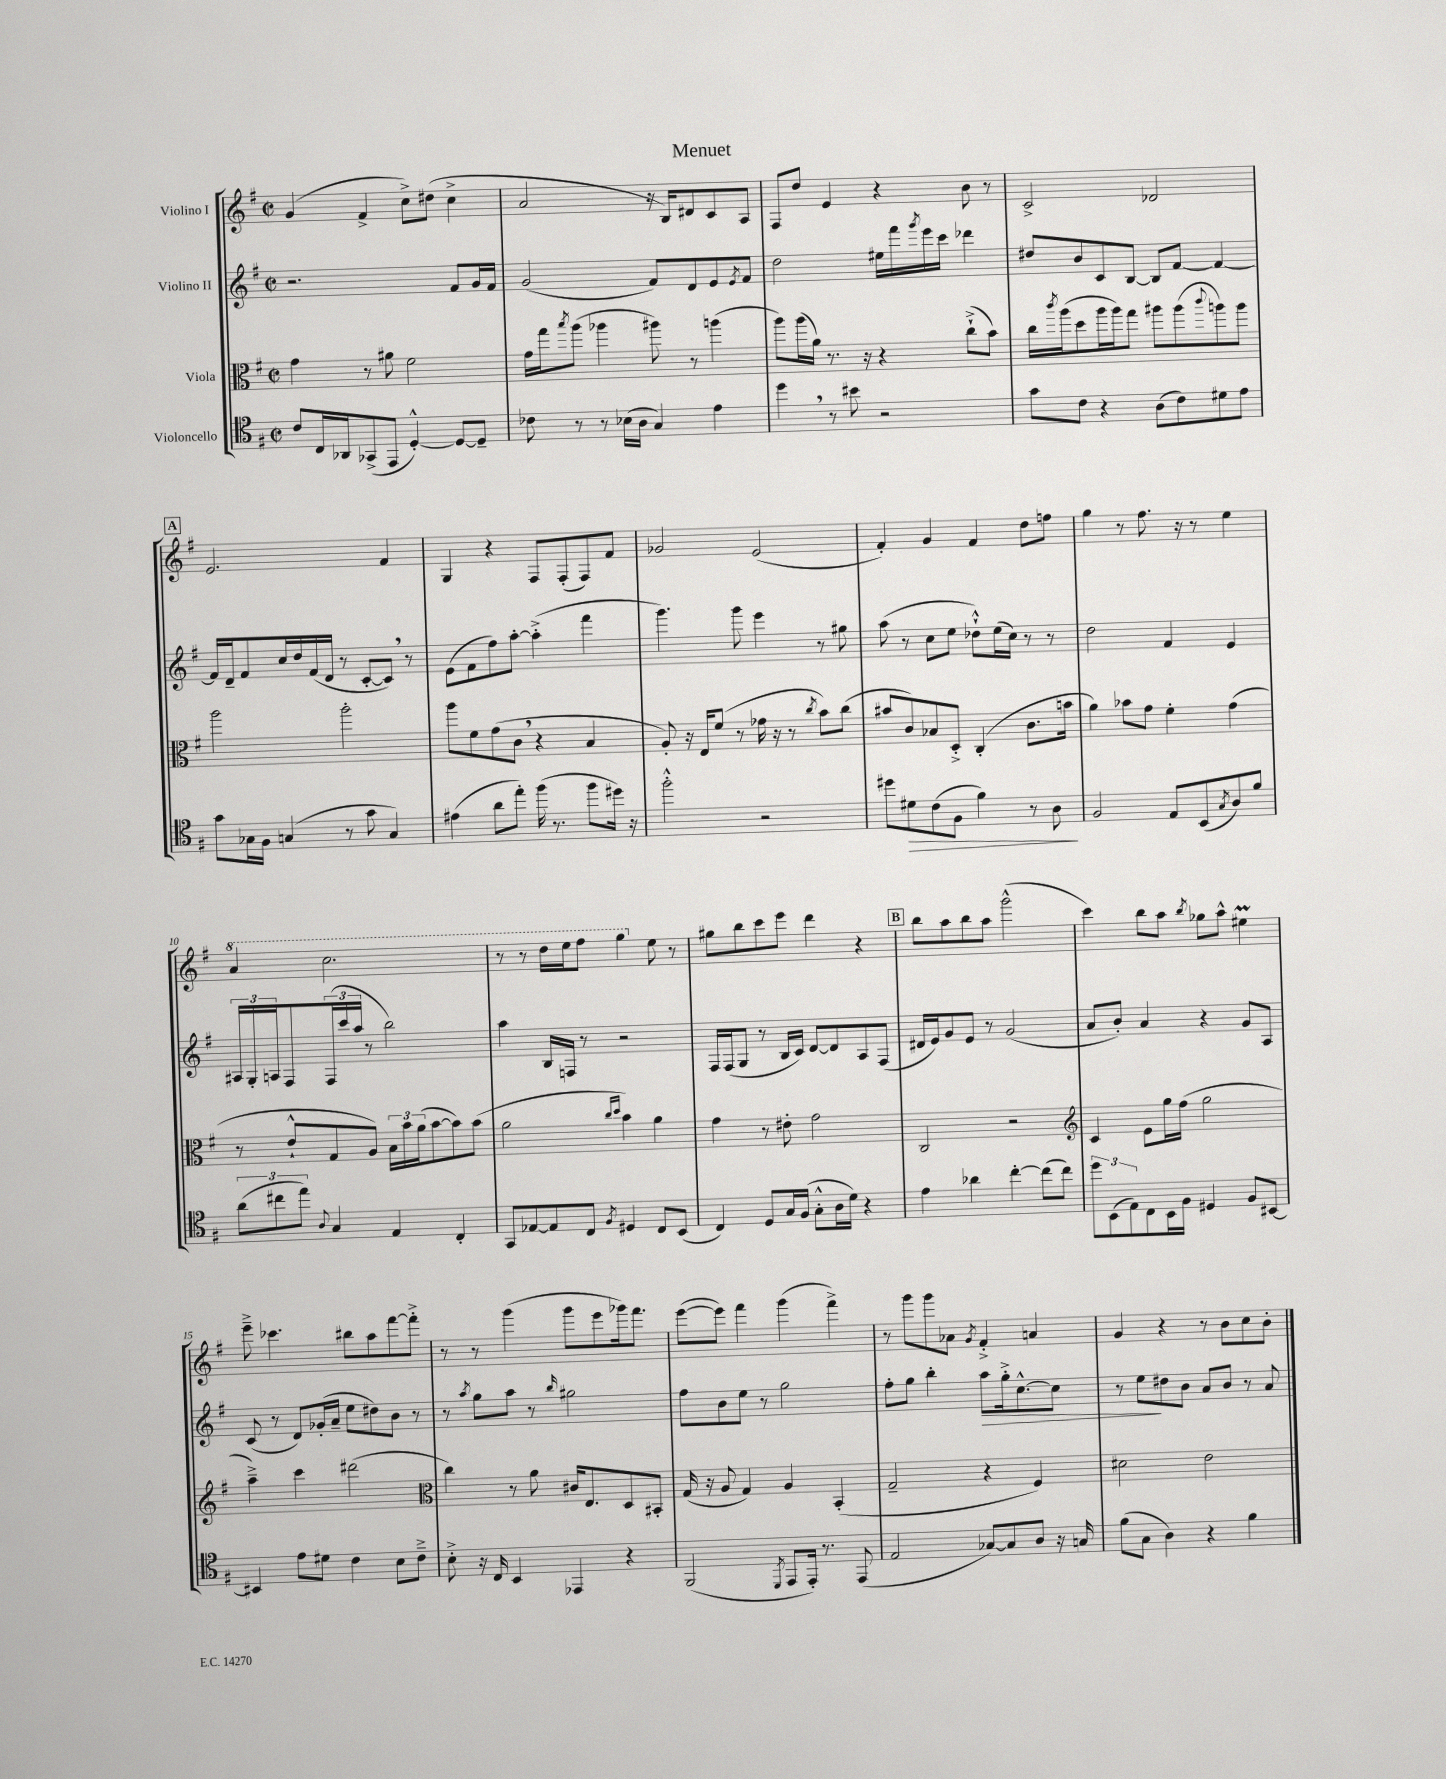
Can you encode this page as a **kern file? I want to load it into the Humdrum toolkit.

**kern	**kern	**kern	**kern
*staff4	*staff3	*staff2	*staff1
*clefC4	*clefC3	*clefG2	*clefG2
*k[f#]	*k[f#]	*k[f#]	*k[f#]
*M2/2	*M2/2	*M2/2	*M2/2
*met(c|)	*met(c|)	*met(c|)	*met(c|)
8c	4g	2.r	(4g
16C	.	.	.
16AA-	.	.	.
(8GG-^	8r	.	4f#^
8EE	8a#	.	.
[4D'^^)	2f#	.	8cc^)
.	.	.	(8dd#
8D_	.	8f#	4cc^
8D~]	.	16g	.
.	.	16f#	.
=	=	=	=
8c-	16g	(2g	2a
.	16gg	.	.
.	8qbb	.	.
8r	(8aa	.	.
8r	4aa-	.	.
(16B-	.	.	.
16A	.	.	.
4G)	8aa#)	8f#)	16r
.	.	.	16B)
.	8r	8d	8d#
4e	(4aa	8e	8c
.	.	8qe	.
.	.	8f#	8A
=	=	=	=
4dd	8aa)	2dd	8F#
.	(16aa	.	8dd
.	16a)	.	.
8r	8.r	.	4e
8b#	.	.	.
.	16r	.	.
2r	4r	16ee#	4r
.	.	16fff#	.
.	.	8qggg	.
.	.	16eee	.
.	.	16ccc	.
.	(8cc`^	4ddd-	8b
.	8b)	.	8r
=	=	=	=
8g	16cc	8dd#	2c^
.	8qccc	.	.
.	(16aa	.	.
8c	8dd	8b	.
4r	16aa	8c	.
.	16aa)	.	.
.	8gg	[8B	.
(8A	8aa#	8B]	2d-
8c)	(8aa#	[8f#	.
.	8qqccc	.	.
8d#	8aa)	4f#_	.
8e	8aa	.	.
=	=	=	=
8g	2aa	16f#]	2.e
.	.	16d~	.
16G-	.	8f#	.
16F#	.	.	.
(4G	.	16cc	.
.	.	16dd	.
.	.	(16f#	.
.	.	16d	.
8r	2aa'	8r	.
8g	.	[8c'	.
4G)	.	8c])	4f#
.	.	8r	.
=	=	=	=
(4e#	8aa	(8e	4G
.	8f#	8f#	.
8a	(8g	8ff#)	4r
8ee')	8c	[8aa'	.
(16ff#	4r	(4aa'^]	8F#
8.r	.	.	.
.	.	.	(8F#'
8ff#	4B	4fff#	8F#)
16dd#)	.	.	8f#
16r	.	.	.
=	=	=	=
2ff#'^^	8A')	4.ggg)	2g-
.	16r	.	.
.	16E	.	.
.	(8f#	.	.
.	8r	8ggg	.
2r	16g-	4eee	(2e
.	16r	.	.
.	8r	.	.
.	8qcc	.	.
.	8b)	8r	.
.	(8cc	8gg#	.
=	=	=	=
8dd#	8b#	(8aa	4f#')
8d#	8c)	8r	.
(8c	8B-	8cc	4g
8F#	8D'^	8ee	.
4f#)	(4C'	8dd-`^^)	4f#
.	.	(16ee	.
.	.	16cc)	.
8r	8.c	8r	8dd
8A	.	8r	8ff
.	16b	.	.
=	=	=	=
2F#	4a)	2dd	4gg
.	8b-	.	8r
.	8g	.	8.ff#
8E	4f#'	4f#	.
.	.	.	16r
(8BB	.	.	8r
8qG	.	.	.
8A)	(4g	4e	4ee
8f#	.	.	.
=	=	=	=
(12a	8r	24A#	4aa
.	.	24G'	.
12cc#	.	24A	.
.	8e`^^	8F#	.
12ee)	.	.	.
8qqA	.	.	.
4G	8G	(24F#	2.ccc
.	.	24ccc	.
.	.	24aa	.
.	8A)	8r	.
4E	24B	2bb)	.
.	24b	.	.
.	(24a	.	.
.	[8b	.	.
4C'	8b])	.	.
.	(8b	.	.
=	=	=	=
8GG	2a	4aa	8r
[8E-	.	.	8r
8E-]	.	16B	16ddd
.	.	16F	16eee
8C	.	8r	8fff#
.	16qqcc	.	.
8qF#	16qqdd	.	.
4D#	4b)	2r	4ggg
8C	4a	.	8ee
(8BB	.	.	8r
=	=	=	=
4C)	4g	16F#	8gg#
.	.	(16F#	.
.	.	8G	8bb
8D	8r	8r	8ccc
16G	8e#'	16B	8eee
(16F#	.	16c)	.
8G'^^	2g	[8d	4ddd
16A	.	8d]	.
16d)	.	.	.
4r	.	8A	4r
.	.	(8F#	.
=	=	=	=
4e	2C	16d#	8bb
.	.	16e)	.
.	.	8g	8aa
4a-	.	8e	8bb
.	.	8r	8aa
[4cc'	2r	(2g	(2ggg^^
(8cc]	.	.	.
8cc)	.	.	.
=	=	=	=
*	*clefG2	*	*
12dd	4c	8a	4ccc)
(12BB	.	.	.
.	.	8b')	.
12E)	.	.	.
8C	8e	4a	8bb
16BB	16gg	.	8aa
16F#	(16ff#	.	.
.	.	.	8qbb
4D#	2gg	4r	8gg-
.	.	.	8aa^^
8F#	.	8g	4ee#
[8BB#	.	8A	.
=	=	=	=
4BB#]	4aa~^)	(8c	8eee~^
.	.	8r	4.ccc-
8e	4ccc	8d)	.
8d#	.	(16g-'	.
.	.	16a~	.
4c	(2ddd#	8ee	8bb#
.	.	8dd#)	8aa
8B	.	8b	[8fff#
8c~^	.	8r	8fff#'^]
=	=	=	=
*	*clefC3	*	*
8B'^	4cc)	8r	8r
.	.	8qaa	.
16r	.	8gg	8r
16C	.	.	.
4BB	8r	8aa	(4ggg
.	8a	8r	.
.	.	16qqbb	.
4EE-	16c#	2gg#	8ggg
.	8.E	.	.
.	.	.	8eee
4r	8D	.	16ggg-)
.	.	.	8.fff#
.	8BB#'	.	.
=	=	=	=
(2FF#	(16G	8ff#	([8eee
.	16r	.	.
.	8A	8b	8eee])
.	4G)	8ee	4fff#
.	.	8r	.
8qDD	.	.	.
8EE	4A	2gg	(4ggg
16EE')	.	.	.
8.r	.	.	.
.	(4BB'	.	4fff#^)
(8EE	.	.	.
=	=	=	=
2E	2G~	8ff#'	8r
.	.	8gg	8ggg
.	.	4bb'	8ggg
.	.	.	8a-
.	.	.	8qg
[8G-)	4r	8aa	4f#'^
8G-]	.	16gg'^	.
.	.	[8.cc^^	.
8A	4F#)	.	4a
16r	.	8cc]	.
16G	.	.	.
=	=	=	=
(8f#	2d#	8r	4g
8G	.	8ee	.
4A)	.	8dd#	4r
.	.	8b	.
4r	2e	8a	8r
.	.	8b	8b
4f#	.	8r	8cc
.	.	8a	8b'
==	==	==	==
*-	*-	*-	*-
